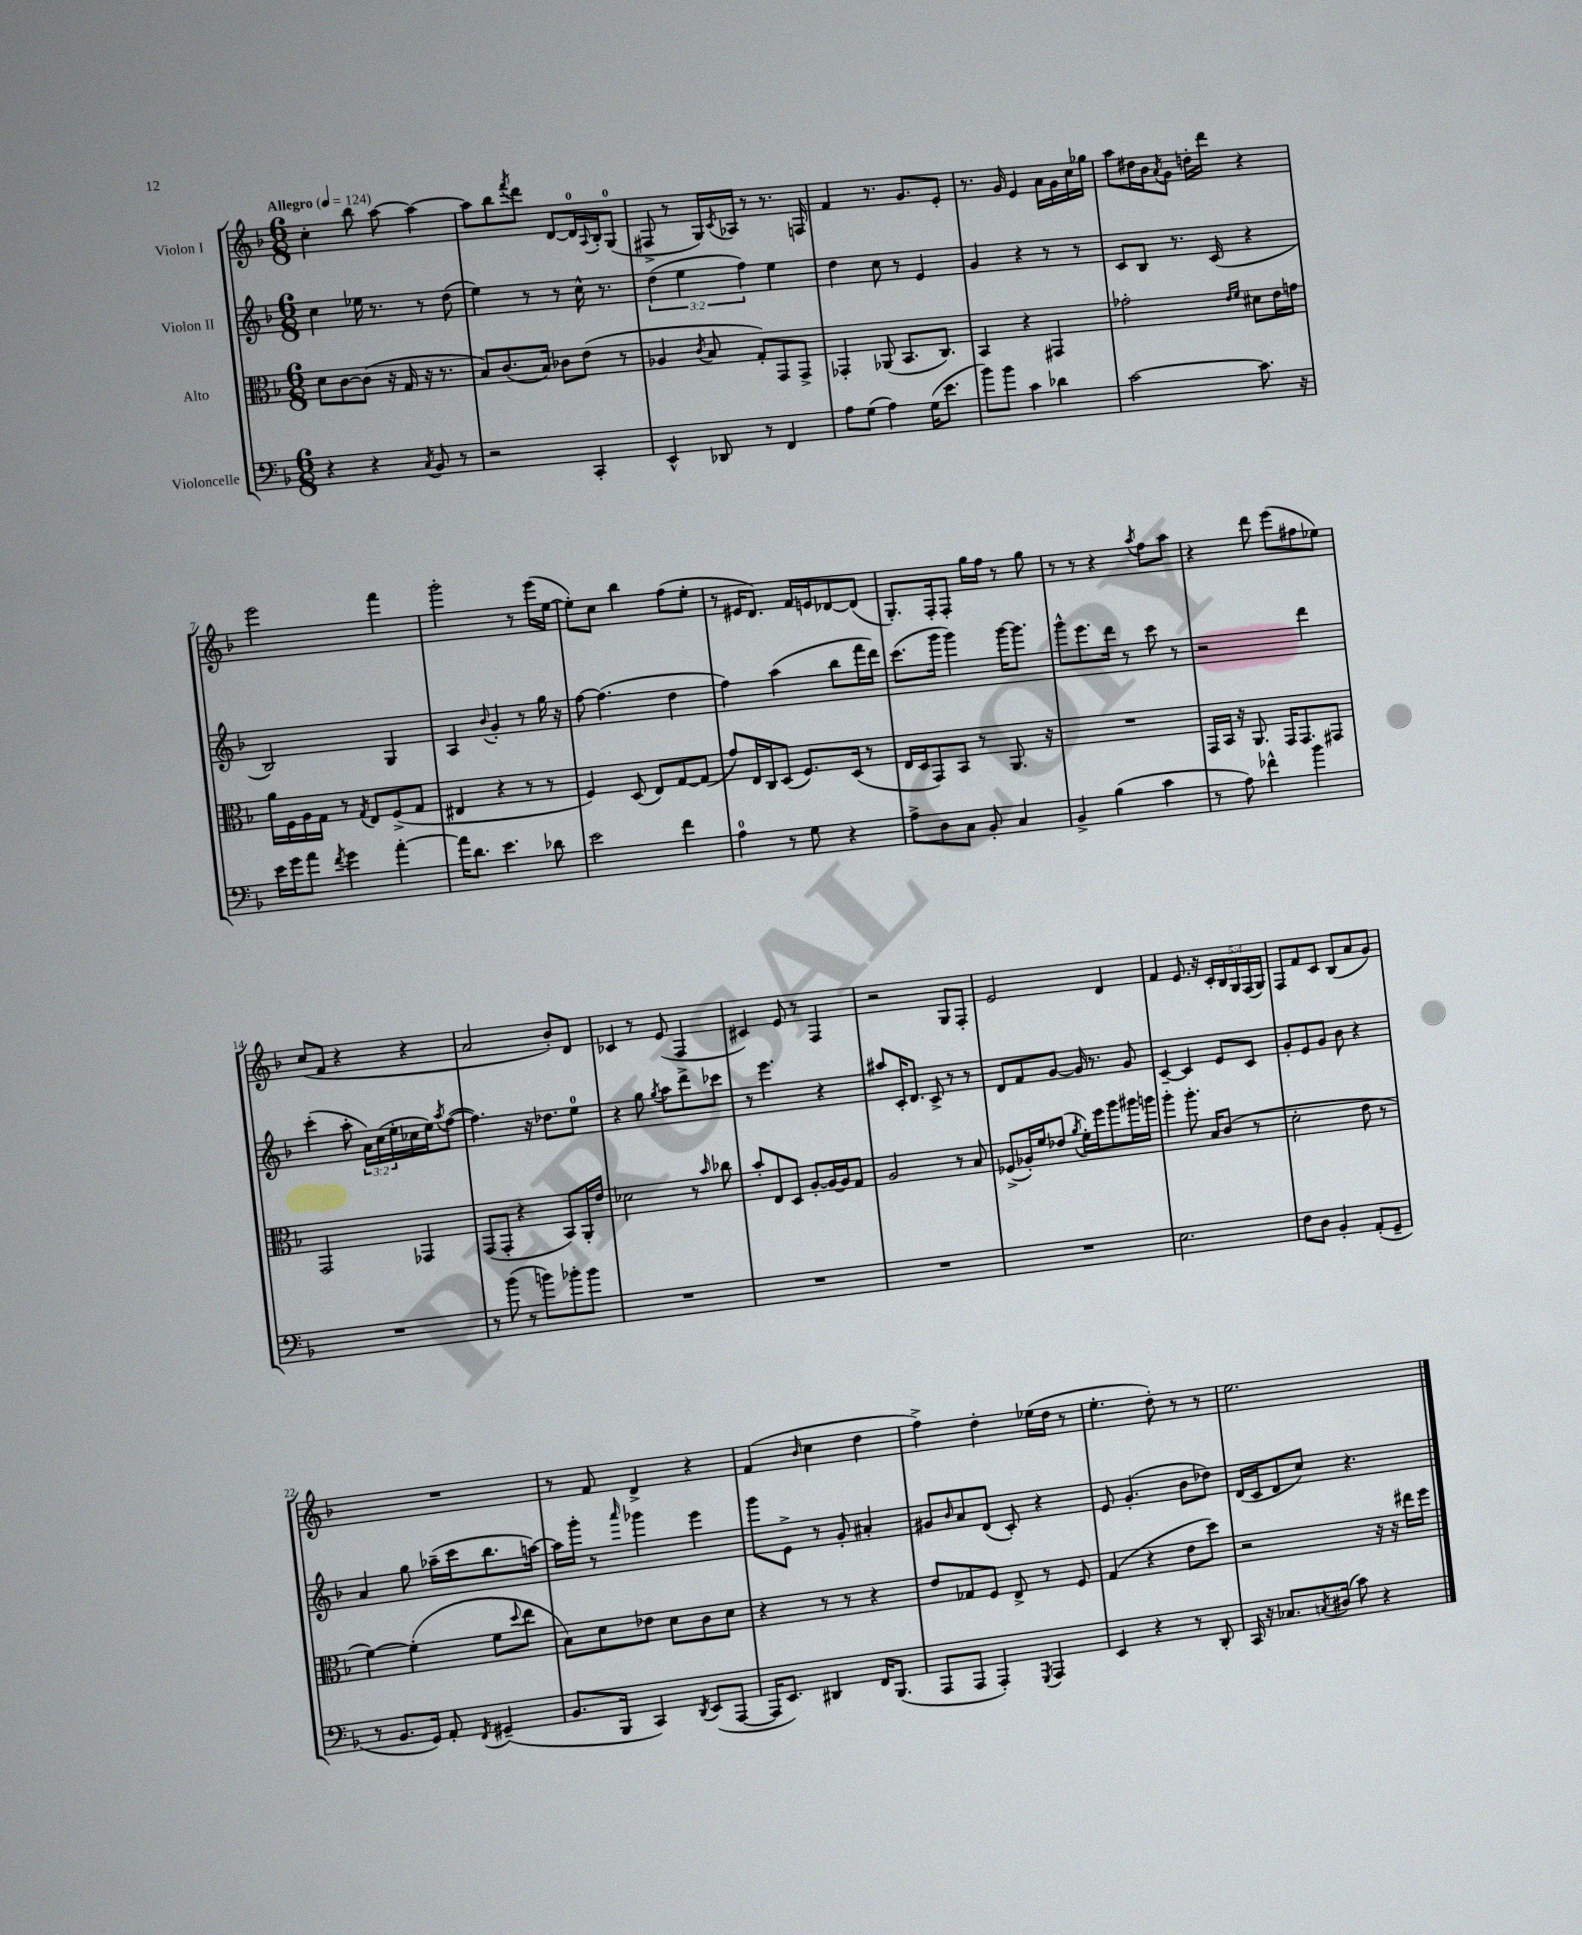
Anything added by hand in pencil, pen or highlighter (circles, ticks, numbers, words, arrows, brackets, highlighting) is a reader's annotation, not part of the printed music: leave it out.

**kern	**kern	**kern	**kern
*staff4	*staff3	*staff2	*staff1
*clefF4	*clefC3	*clefG2	*clefG2
*k[b-]	*k[b-]	*k[b-]	*k[b-]
*M6/8	*M6/8	*M6/8	*M6/8
*MM124	*MM124	*MM124	*MM124
4r	8d	4cc	4cc'
.	[8c	.	.
4r	(8c]	16ee-	8bb-
.	.	8.r	.
.	16r	.	[8aa
.	16G	.	.
8qC	.	.	.
8BB-	16r	8r	4aa_
.	8.r	.	.
8r	.	(8dd	.
=	=	=	=
2r	8B-)	4ee)	8aa]
.	(8.c	.	8bb-
.	.	.	8qfff
.	.	8r	8ddd
.	16B-)	.	.
.	8c-	8r	[8d
4CC'	(8e	16cc^^	16d]
.	.	.	8qqA
.	.	8.r	16B-'
.	8r	.	(8G
=	=	=	=
4EE^^	4A-	(6dd	8F#^
.	.	.	8r
.	.	6ee	.
.	8qc	.	.
8DD-	8B-	.	16G)
.	.	.	8qc
.	.	.	16A-
.	.	6ff)	.
8r	8G')	.	8r
4FF	8GG	4ee	8.r
.	8GG^	.	.
.	.	.	16F
=	=	=	=
8A	4GG-'	4dd	4f
(8G	.	.	.
4A)	(8AA-	8cc	8.r
.	8.BB-	8r	.
.	.	.	8.g
(16G	.	4e	.
8.e	8.C)	.	.
.	.	.	8e'
=	=	=	=
8b-)	4BB-	4g	8.r
8b-	.	.	.
.	.	.	16g
4c	4r	4r	4e
4d-	4GG#	8r	16a
.	.	.	16g
.	.	8r	16cc
.	.	.	16gg-
=	=	=	=
[2c	2g-'	8c	8aa
.	.	8B-	16dd#
.	.	.	16b-
.	.	.	8qa
.	.	8.r	8g
.	.	.	16dd'
.	.	(16c	16ddd
.	16qqe	.	.
.	16qqf	.	.
8.c]	8d#	4r	4r
.	16e	.	.
16r	16g	.	.
=	=	=	=
16e	16a	2B-)	2eee
16g	16F	.	.
8a	16A	.	.
.	16G	.	.
8qf	.	.	.
4g	8r	.	.
.	8qG	.	.
.	8E	.	.
[4a'	(8F^	4G	4fff
.	8G	.	.
=	=	=	=
16a]	4E#	4A	2ggg'
8.d	.	.	.
.	.	8qqb-	.
4.e	4r	4g'	.
.	8r	8r	8r
8d-	8r	16gg	(16eee
.	.	16r	[16ee
=	=	=	=
2e	4F)	[8ff	8ee'])
.	.	(4.ff]	8cc
.	(8D	.	4bb-
.	8E)	.	.
4f	[8G	4dd	(8ff
.	(8G]	.	8ee'
=	=	=	=
4A	8g)	4ff)	8r
.	16E	.	16e#
.	16C	.	8.d)
8r	(8D	(4aa	.
8G	8.F)	.	16f
.	.	.	16e
4r	.	8bb-	[8d-
.	(16D	.	.
.	8r	16fff	(8d-]
.	.	16ddd)	.
=	=	=	=
8A^	16E	(8.ccc	8.G')
.	16D	.	.
8D	8GG)	.	.
.	.	16ggg	16F'
8C	8BB-	4ggg)	8F'
8BB-'	8r	.	16gg
.	.	.	16ff
4C	8.AA	[16ggg	8r
.	.	8.ggg]	.
.	.	.	8gg
.	16r	.	.
=	=	=	=
4BB-^	2.r	8ggg^^	8r
.	.	8.eee	8r
(4B-	.	.	4r
.	.	16ddd	.
.	.	8r	.
.	.	.	8qaa
4c	.	8ccc	8ff
.	.	8r	8aa
=	=	=	=
8r	16GG	2r	4r
.	16BB-	.	.
8A)	16r	.	.
.	8.AA	.	.
4f-^^	.	.	8ddd
.	16GG	.	(8eee
.	8.GG	.	.
4b-	.	4ddd	8ff#
.	8GG#	.	8ee-)
=	=	=	=
2.r	2GG	(4ccc'	(8cc
.	.	.	8f
.	.	8aa'	4r
.	.	24a)	.
.	.	(24cc	.
.	.	24ee'	.
.	4GG-	16cc-	4r
.	.	16ee)	.
.	.	8qaa	.
.	.	([8ff	.
=	=	=	=
8r	(8GG	4.ff])	2a
(8b-	8GG'	.	.
8r	4r	.	.
8b)	.	16r	.
.	.	8.dd-	.
8b-'	8BB-)	.	8b-')
8b-	16AA'	8ee	8d
.	16e	.	.
=	=	=	=
2.r	2d-	4r	4c-
.	.	8gg	8r
.	.	8qgg	.
.	.	8aa	(8e
.	8r	8ddd^	4F
.	16qqb-	.	.
.	8cc-	8ccc-	.
=	=	=	=
2.r	8b-'	8r	4c#)
.	8E	4.eee	.
.	8D	.	8e
.	[8A'	.	8r
.	16A_	4r	4F
.	16A]	.	.
.	8G	.	.
=	=	=	=
2.r	2A	8aa#	2r
.	.	16c'	.
.	.	8.d	.
.	.	8c^	.
.	8r	8r	8G
.	8B-	8r	8F'
=	=	=	=
2.r	(8F-^	8d	2e
.	16A-')	8f	.
.	16f	.	.
.	(8e-	[8g	.
.	8qa	.	.
.	16f')	16g]	.
.	16ff	8.r	.
.	8aa	.	4d
.	16aa#	8g	.
.	16aa	.	.
=	=	=	=
2.E	4aa'	[4c~	4f
.	8.aa'	4c]	8.e
.	16B-	.	16r
.	(8c	8e	20c'
.	.	.	20B-
.	.	.	20G
.	8r	8c	.
.	.	.	(20F
.	.	.	20G)
=	=	=	=
8F	2d'	8g'	8F
8D	.	8e	8f
4BB-'	.	8g	8c
.	.	8b-	(8B-
(8AA'	8e	4r	8a
8GG~	8r	.	8g)
=	=	=	=
8r	[4f)	4a	2.r
8.BB-	.	.	.
.	(4f']	8gg	.
16GG)	.	.	.
8AA'	.	(16aa-~	.
.	.	16ccc	.
8qFF	.	.	.
(4GG#~	8f	8.bb-	.
.	8qqdd	.	.
.	8ee	.	.
.	.	[16aa)	.
=	=	=	=
8.BB-	8B-)	16aa]	8r
.	.	16ggg'	.
.	8d	8r	8f
16BBB-	.	.	.
.	.	16qqaaa	.
4CC)	8e-	4ggg-	4d^
.	8d	.	.
8qDD	.	.	.
(8EE	8c	4eee	4r
[8AAA	8d	.	.
=	=	=	=
16AAA]	4r	8ggg	(4f
8.EE)	.	.	.
.	.	8e^	.
.	.	.	16qqb-
4DD#	8r	8r	4cc
.	8r	8g'	.
16FF	4r	4a#'	4dd
(8.BBB-	.	.	.
=	=	=	=
8AAA	8e	8g#	4ff^)
.	.	16qqb-	.
8AAA	8G-	8a	.
4AAA')	8F	(8d	4dd'
.	8E^	8c')	.
8qGGG	.	.	.
4AAA	8r	4r	(16ee-
.	.	.	16dd
.	8F	.	8r
=	=	=	=
4EE	(4G	8e	4.ee'
.	.	(4.g'	.
4r	4r	.	.
.	.	.	8dd')
8r	8e	8b-	8r
8DD'	8dd)	8dd-)	8r
=	=	=	=
16CC	2r	(16d	2.ee
16r	.	16c	.
8.C-	.	8d	.
.	.	8cc)	.
8qC	.	.	.
(16D#	.	.	.
8c)	.	4.r	.
4r	16r	.	.
.	16r	.	.
.	16ee#	.	.
.	16ff	.	.
==	==	==	==
*-	*-	*-	*-
